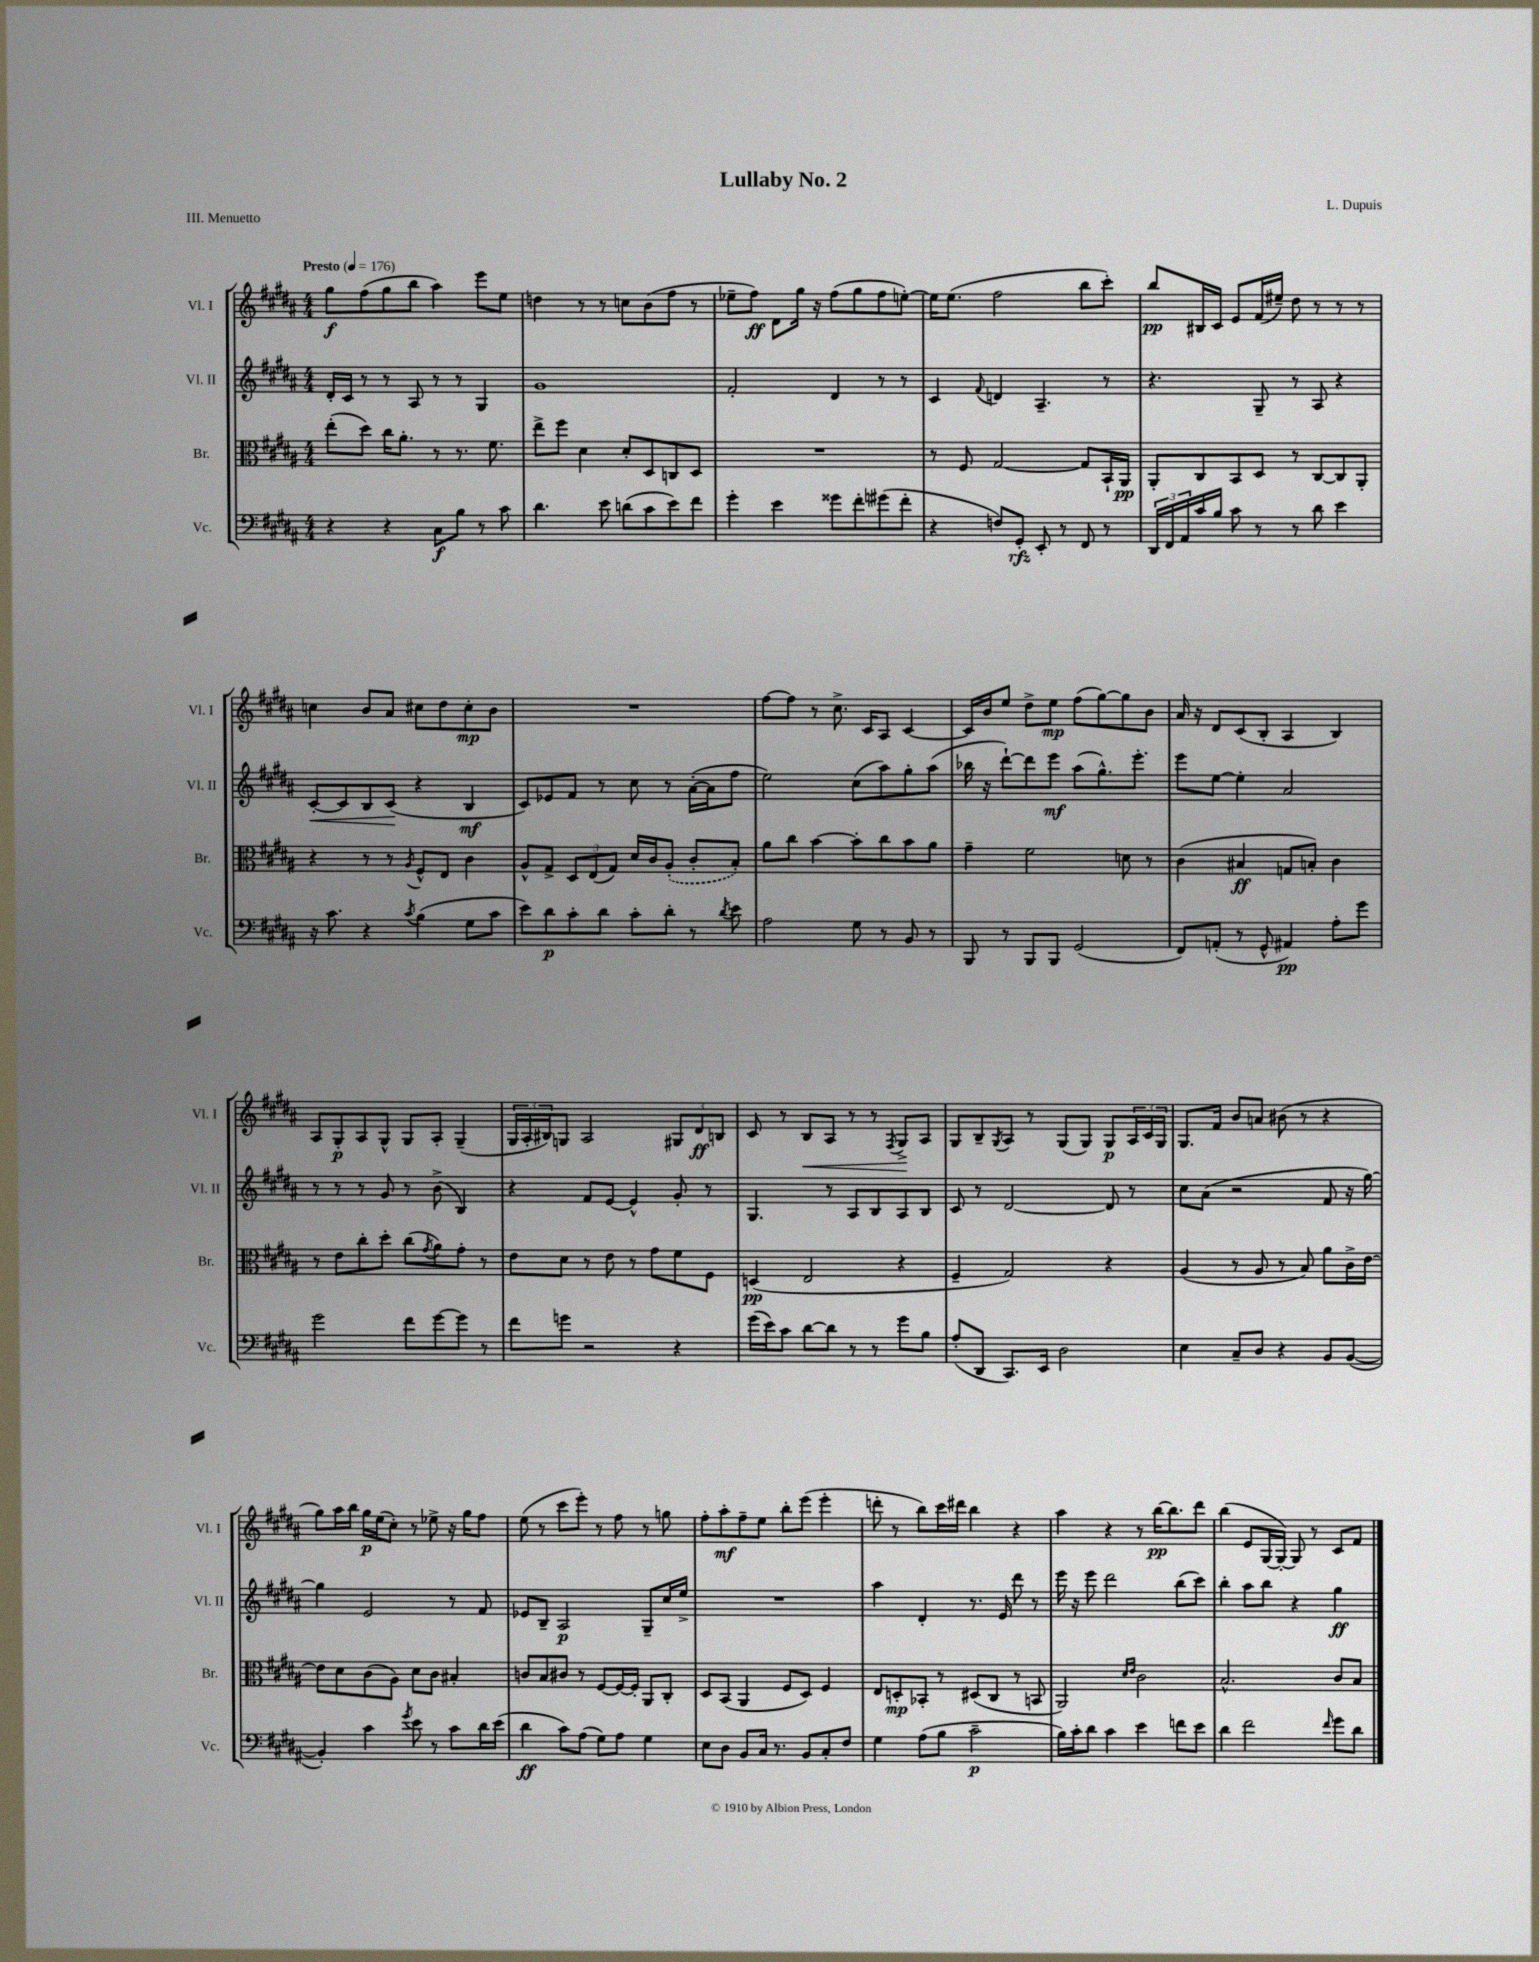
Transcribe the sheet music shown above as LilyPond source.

\header { title = "Lullaby No. 2" composer = "L. Dupuis" piece = "III. Menuetto" }
<<
\new StaffGroup <<
\new Staff = "s0" \with { instrumentName = "Vl. I" shortInstrumentName = "Vl. I" } {
    \clef treble \key b \major \numericTimeSignature \time 4/4 \tempo "Presto" 4 = 176
    gis''8\f fis''8( gis''8 b''8 ais''4) e'''8 e''8 |
    d''4 r8 r8 c''8 b'8( fis''8 r8 |
    ees''8-- fis''8\ff) dis'8 gis''16 r16 fis''8( gis''8 fis''8 e''8~-.) |
    e''16 e''8.( fis''2 b''8 cis'''8-.) |
    b''8\pp bis16 cis'16 e'8 fis'16( eis''16--) dis''8 r8 r8 r8 |
    c''4 b'8 ais'8 cis''8 dis''8 cis''8-.\mp b'8 |
    R1 |
    fis''8~ fis''8 r8 cis''8.-> cis'16 ais8 cis'4~ |
    cis'16 b'16 e''8 dis''8-> e''8\mp fis''8( gis''8~) gis''8 b'8 |
    ais'16 r16 dis'8 cis'8( b8-. ais4 b4) |
    ais8 gis8-.\p ais8 gis8-^ gis8 ais8-. gis4--( |
    \tuplet 3/2 { gis16 ais16-. bis16) } g8 ais2 \tuplet 3/2 { gis8 dis'8\ff b8 } |
    cis'8 r8 b8\< ais8 r8 r8 \acciaccatura { fis8 } gis8->\! ais8 |
    gis8 b8-- \acciaccatura { gis8 } ais8 r8 gis8( gis8) gis8\p \tuplet 3/2 { ais16 cis'16 gis16 } |
    gis8. fis'16 b'8 a'8 bis'8( r8 r4 |
    gis''8) ais''16 b''16 gis''16\p e''16( cis''8-.) r8 ees''8-> r16 gis''16 fis''8 |
    e''8( r8 cis'''8 e'''8-.) r8 fis''8 r8 g''8 |
    fis''8-. ais''8-.\mf fis''8-- e''8 b''8-. e'''8( e'''4-. |
    d'''8-. r8 b''8) cis'''16 dis'''16 b''4 r4 |
    ais''4 r4 r8 b''16~\pp b''8. dis'''8 |
    b''4( e'8 gis16~ gis16~-.) gis8 r8 cis'8 fis'8 \bar "|." |
}
\new Staff = "s1" \with { instrumentName = "Vl. II" shortInstrumentName = "Vl. II" } {
    \clef treble \key b \major \numericTimeSignature \time 4/4
    dis'16-. cis'16 r8 r8 ais8 r8 r8 gis4 |
    gis'1 |
    fis'2-. dis'4 r8 r8 |
    cis'4 \appoggiatura { fis'8 } d'4 ais4.-- r8 |
    r4. gis8-- r8 ais8 r4 |
    cis'8~-.\< cis'8 b8 cis'8\!( r4 b4\mf |
    cis'8) ees'8 fis'8 r8 cis''8 r8 ais'16~-.( ais'16 fis''8 |
    e''2) cis''8( ais''8) gis''8-. ais''8( |
    bes''16 r16 dis'''8~-!) dis'''8 e'''8\mf ais''8( gis''8.-^) e'''8.-. |
    e'''8 e''8~ e''4-. ais'2 |
    r8 r8 r8 gis'8 r8 b'8->( b4) |
    r4 fis'8 e'8~ e'4-^ gis'8-. r8 |
    gis4. r8 ais8 b8 ais8 b8 |
    cis'8 r8 dis'2~ dis'8 r8 |
    cis''8 ais'8( r2 fis'8 r16 gis''16~) |
    gis''4 e'2 r8 fis'8 |
    ees'8 b8-- ais2\p gis8-- cis''16 e''16-> |
    R1 |
    ais''4 dis'4-. r8. e'16 dis'''8 r8 |
    e'''16 r16 e'''8 dis'''2 b''8( cis'''8) |
    b''4-. ais''8 b''8 r4 gis''4\ff \bar "|." |
}
\new Staff = "s2" \with { instrumentName = "Br." shortInstrumentName = "Br." } {
    \clef alto \key b \major \numericTimeSignature \time 4/4
    e''8-.( dis''8) cis''16 ais'8.-. r8 r8. fis'8. |
    e''8-> fis''8 dis'4 dis'8-. dis8 c8 dis8 |
    R1 |
    r8 fis8 gis2~ gis8 b,16-! ais,16\pp |
    ais,8-. cis8 b,8 dis8 r8 cis8~ cis8 ais,8-. |
    r4 r8 r8 \acciaccatura { ais8 } fis8-^ e8 cis'4 |
    ais8-^ gis8-> \tuplet 3/2 { dis8 e8( gis8) } dis'16 cis'16 \once \slurDashed ais8-.( cis'8-. b8-.) |
    ais'8 cis''8 b'4~ b'8-. cis''8 b'8 ais'8 |
    gis'4-- fis'2 d'8 r8 |
    cis'4( bis4\ff g8 b8-.) cis'4 |
    r8 e'8 cis''8-. dis''8-. cis''8( \acciaccatura { gis'8 } ais'8) gis'8-. r8 |
    e'8 dis'8 r8 e'8 r8 gis'8 fis'8 fis8 |
    d4\pp( e2 r4 |
    fis4-- gis2) r4 |
    ais4( r8 ais8 r8 b8) ais'8 cis'16-> e'16~ |
    e'8 dis'8 cis'8( ais8) dis'8 cis'8 bis4-. |
    c'8 b8 cis'8 r8 fis8~ fis16~ fis16-. ais,8 cis8-. |
    dis8 b,8( ais,4 fis8 dis8) fis4 |
    e8 d8-.\mp bes,8-. r8 dis8( cis8 r8 b,8 |
    ais,2) \grace { dis'16 e'16 } cis'2 |
    b2.-^ cis'8 b8 \bar "|." |
}
\new Staff = "s3" \with { instrumentName = "Vc." shortInstrumentName = "Vc." } {
    \clef bass \key b \major \numericTimeSignature \time 4/4
    r4 r4 cis8\f b8 r8 cis'8 |
    dis'4. e'8 d'8( cis'8 e'8) fis'8 |
    gis'4-. e'4 gisis'8 fis'8-. gis'8( fis'8-. |
    r4 f8) gis,8-.\rfz e,8-. r8 fis,8 r8 |
    \tuplet 3/2 { dis,16 fis,16 ais,16 } cis'16 b16 cis'8 r8 r8 dis'8 e'4 |
    r16 cis'8. r4 \acciaccatura { cis'8 } b4( gis8 cis'8 |
    e'8) dis'8\p cis'8-. dis'8 cis'8-. dis'8-. r8 \acciaccatura { dis'8 } e'8 |
    ais2 gis8 r8 b,8 r8 |
    b,,8 r8 b,,8 b,,8 gis,2( |
    fis,8) a,8-.( r8 gis,8-^ ais,4\pp) ais8-. gis'8 |
    gis'2 fis'8 gis'8~ gis'8 r8 |
    fis'8 g'8 r2 r4 |
    gis'16( e'16) cis'8 dis'8~ dis'8 r8 r8 gis'8 b8 |
    ais8-.( dis,8 cis,8.) e,16 dis2 |
    e4 cis8-- dis8 r4 b,8 b,8~( |
    b,4-.) cis'4 \acciaccatura { gis'8 } e'8 r8 cis'8 dis'16 e'16( |
    dis'4\ff cis'8) ais8( gis8) ais8 gis4 |
    e8 dis8 b,8 cis16 r8. b,8 cis8-. fis8 |
    gis4 ais8( b8 cis'2--\p |
    b16) cis'16-. dis'8 cis'4 e'4 f'8 e'8 |
    dis'4 fis'2 \grace { fis'16 } gis'8 dis'8 \bar "|." |
}
>>
>>
\layout { \context { \Score \remove "Bar_number_engraver" } }
